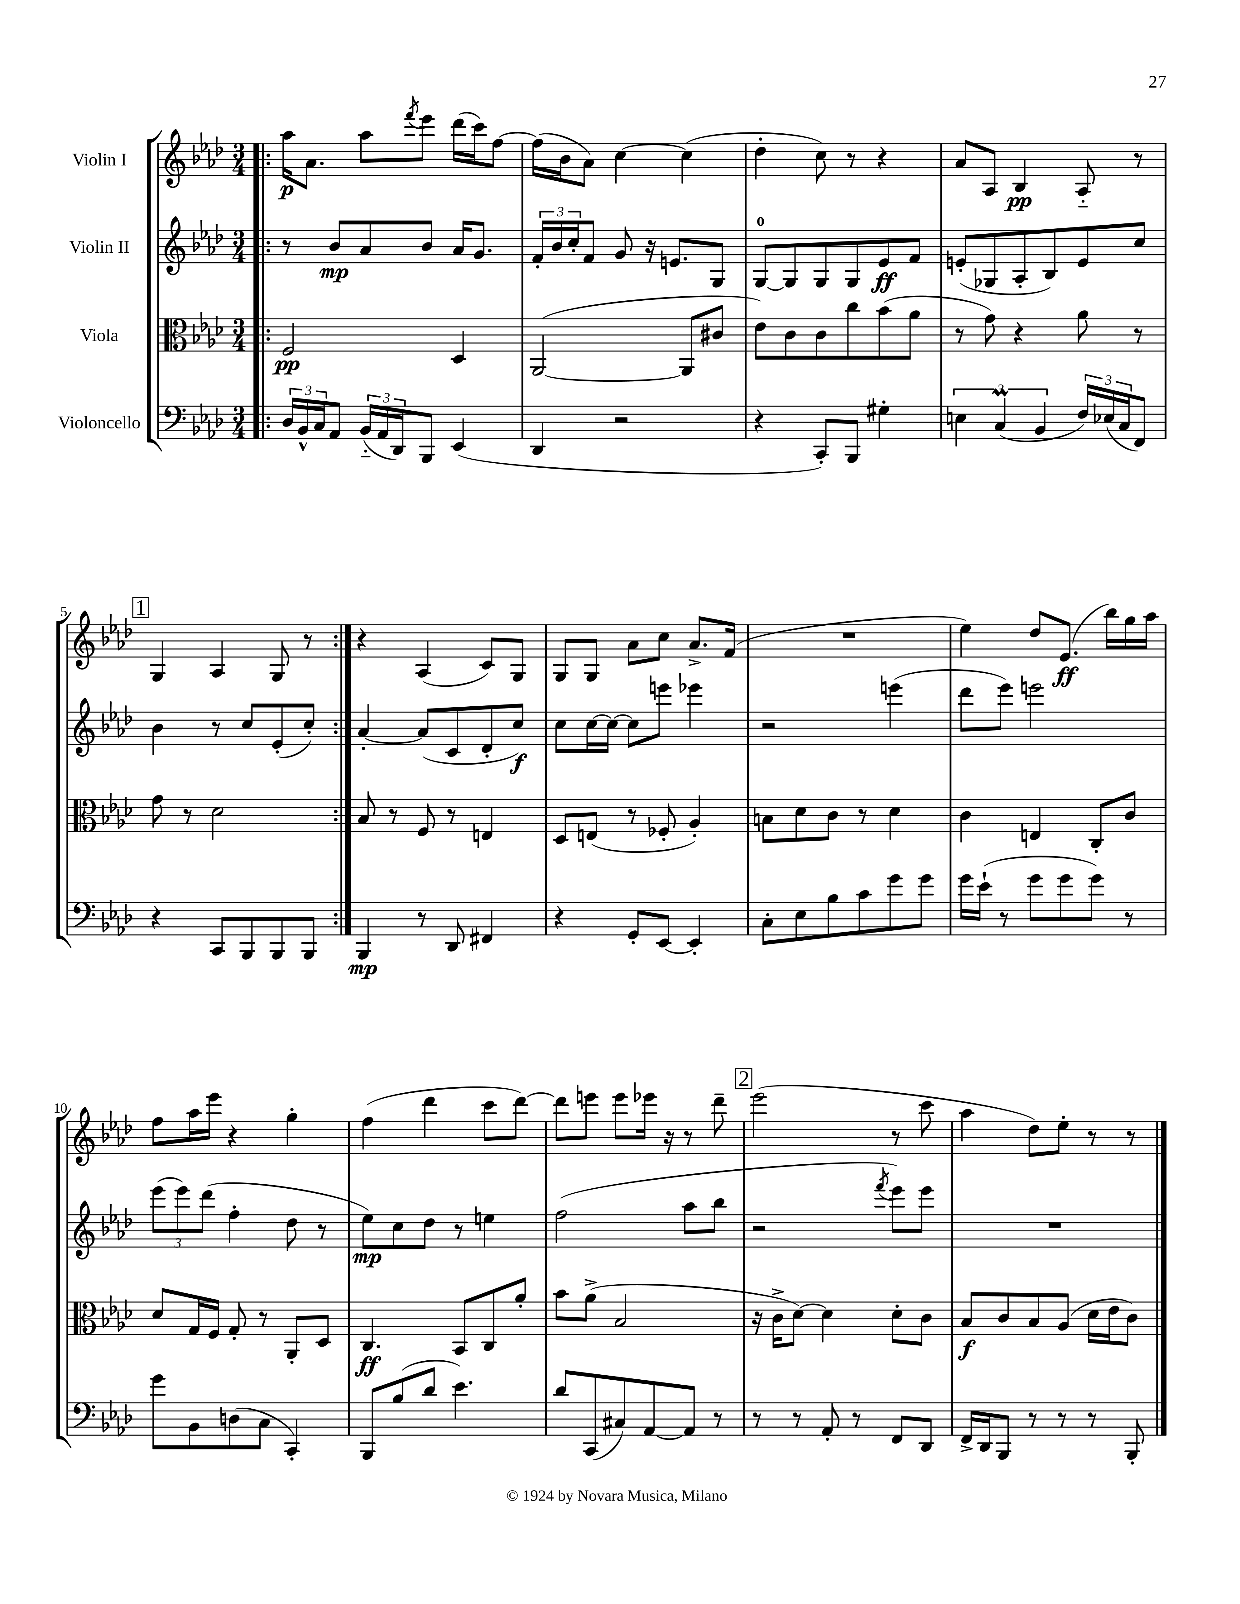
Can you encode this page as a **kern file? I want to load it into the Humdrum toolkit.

**kern	**dynam	**kern	**dynam	**kern	**dynam	**kern	**dynam
*part4	*part4	*part3	*part3	*part2	*part2	*part1	*part1
*staff4	*staff4	*staff3	*staff3	*staff2	*staff2	*staff1	*staff1
*I"Violoncello	*	*I"Viola	*	*I"Violin II	*	*I"Violin I	*
*clefF4	*	*clefC3	*	*clefG2	*	*clefG2	*
*k[b-e-a-d-]	*	*k[b-e-a-d-]	*	*k[b-e-a-d-]	*	*k[b-e-a-d-]	*
*M3/4	*	*M3/4	*	*M3/4	*	*M3/4	*
=1!|:	=1!|:	=1!|:	=1!|:	=1!|:	=1!|:	=1!|:	=1!|:
24D-/LL	.	2F/	pp	8r	.	16aa-\KL	p
24BB-^^/	.	.	.	.	.	.	.
.	.	.	.	.	.	8.a-\J	.
24C/J	.	.	.	.	.	.	.
8AA-/J	.	.	.	8b-/L	mp	.	.
(24BB-/LL	.	.	.	8a-/	.	8aa-\L	.
24AA-/	.	.	.	.	.	.	.
24DD-/J)	.	.	.	.	.	.	.
.	.	.	.	.	.	8qfff/	.
8BBB-/J	.	.	.	8b-/J	.	8eee-\J	.
(4EE-/	.	4D-/	.	16a-/KL	.	(16ddd-\LL	.
.	.	.	.	8.g/J	.	16ccc\J)	.
.	.	.	.	.	.	[8ff\J	.
=2	=2	=2	=2	=2	=2	=2	=2
4DD-/	.	([2AA-/	.	24f'/LL	.	(16ff\LL]	.
.	.	.	.	24b-/	.	.	.
.	.	.	.	.	.	16b-\J	.
.	.	.	.	24cc'/J	.	.	.
.	.	.	.	8f/J	.	8a-\J)	.
2r	.	.	.	8g/	.	[4cc\	.
.	.	.	.	16r	.	.	.
.	.	.	.	8.en/L	.	.	.
.	.	8AA-/L]	.	.	.	(4cc\]	.
.	.	8c#X/J	.	8G/J	.	.	.
=3	=3	=3	=3	=3	=3	=3	=3
4r	.	8e-\L)	.	[8G/L	.	4dd-'\	.
.	.	8c\	.	8G/]	.	.	.
8CC'/L)	.	8c\	.	8G/	.	8cc\)	.
8BBB-/J	.	8cc\	.	8G/	.	8r	.
4G#X'\	.	(8b-\	.	8e-/	ff	4r	.
.	.	8a-\J	.	8f/J	.	.	.
=4	=4	=4	=4	=4	=4	=4	=4
6En\	.	8r	.	(8en'/L	.	8a-/L	.
.	.	8g\)	.	8G-X/	.	8A-/J	.
(6Cm/	.	.	.	.	.	.	.
.	.	4r	.	8A-'/	.	4B-/	pp
6BB-/	.	.	.	.	.	.	.
.	.	.	.	8B-/)	.	.	.
24F/LL)	.	8a-\	.	8e/	.	8A-/	.
(24E-X/	.	.	.	.	.	.	.
24C/J	.	.	.	.	.	.	.
8FF/J)	.	8r	.	8cc/J	.	8r	.
!!LO:LB:g=z
!!LO:REH:place=s1:t=1
=5	=5	=5	=5	=5	=5	=5	=5
4r	.	8g\	.	4b-\	.	4G/	.
.	.	8r	.	.	.	.	.
8CC/L	.	2d-\	.	8r	.	4A-/	.
8BBB-/	.	.	.	8cc/L	.	.	.
8BBB-/	.	.	.	(8e-'/	.	8G/	.
8BBB-/J	.	.	.	8cc'/J)	.	8r	.
=6:|!	=6:|!	=6:|!	=6:|!	=6:|!	=6:|!	=6:|!	=6:|!
4BBB-/	mp	8B-/	.	[4a-'/	.	4r	.
.	.	8r	.	.	.	.	.
8r	.	8F/	.	(8a-/L]	.	(4A-/	.
8DD-/	.	8r	.	8c/	.	.	.
4FF#X/	.	4En/	.	8d-'/	.	8c/L)	.
.	.	.	.	8cc/J)	f	8G/J	.
=7	=7	=7	=7	=7	=7	=7	=7
4r	.	8D-/L	.	8cc\L	.	8G/L	.
.	.	(8En/J	.	[16cc\L	.	8G/J	.
.	.	.	.	16cc\JJ_	.	.	.
8GG'/L	.	8r	.	8cc\L]	.	8a-\L	.
[8EE-/J	.	8F-X'/	.	8eeen\J	.	8cc\J	.
4EE-'/]	.	4A-'/)	.	4eee-X\	.	8.a-^/L	.
.	.	.	.	.	.	(16f/Jk	.
=8	=8	=8	=8	=8	=8	=8	=8
8C'\L	.	8Bn\L	.	2r	.	2.r	.
8E-\	.	8d-\	.	.	.	.	.
8B-\	.	8c\J	.	.	.	.	.
8c\	.	8r	.	.	.	.	.
8g\	.	4d-\	.	(4eeen\	.	.	.
8g\J	.	.	.	.	.	.	.
=9	=9	=9	=9	=9	=9	=9	=9
16g\LL	.	4c\	.	8ddd-\L	.	4ee-\)	.
(16e-`\JJ	.	.	.	.	.	.	.
8r	.	.	.	8eee-\J)	.	.	.
8g\L	.	4En/	.	2eeen\	.	8dd-/L	.
8g\	.	.	.	.	.	(8.e-/J	ff
8g\J)	.	8C'/L	.	.	.	.	.
.	.	.	.	.	.	16bb-\LL)	.
8r	.	8c/J	.	.	.	16gg\	.
.	.	.	.	.	.	16aa-\JJ	.
!!LO:LB:g=z
=10	=10	=10	=10	=10	=10	=10	=10
8g\L	.	8d-/L	.	(12eee-\L	.	8ff\L	.
.	.	.	.	12eee-\)	.	.	.
8BB-\	.	16G/L	.	.	.	16aa-\L	.
.	.	.	.	(12ddd-\J	.	.	.
.	.	16F/JJ	.	.	.	16eee-\JJ	.
(8Dn\	.	8G'/	.	4ff'\	.	4r	.
8C\J	.	8r	.	.	.	.	.
4CC'/)	.	8AA-'/L	.	8dd-\	.	4gg'\	.
.	.	8D-/J	.	8r	.	.	.
=11	=11	=11	=11	=11	=11	=11	=11
8BBB-/L	.	4.C/	ff	8ee-\L)	mp	(4ff\	.
(8B-/	.	.	.	8cc\	.	.	.
8d-/J	.	.	.	8dd-\J	.	4ddd-\	.
4.e-\)	.	8BB-/L	.	8r	.	.	.
.	.	8C/	.	4een\	.	8ccc\L	.
.	.	8a-'/J	.	.	.	[8ddd-\J)	.
=12	=12	=12	=12	=12	=12	=12	=12
8d-/L	.	8b-\L	.	(2ff\	.	8ddd-\L]	.
(8CC/	.	(8a-^\J	.	.	.	8eeen\J	.
8C#X/)	.	2B-/	.	.	.	8eee\L	.
[8AA-/	.	.	.	.	.	16eee-X\Jk	.
.	.	.	.	.	.	16r	.
8AA-/J]	.	.	.	8aa-\L	.	8r	.
8r	.	.	.	8bb-\J	.	8ddd-~\	.
!!LO:REH:place=s1:t=2
=13	=13	=13	=13	=13	=13	=13	=13
8r	.	16r	.	2r	.	(2eee-\	.
.	.	16c^\KL	.	.	.	.	.
8r	.	[8d-\J)	.	.	.	.	.
8AA-'/	.	4d-\]	.	.	.	.	.
8r	.	.	.	.	.	.	.
.	.	.	.	8qfff/	.	.	.
8FF/L	.	8d-'\L	.	8eee-\L)	.	8r	.
8DD-/J	.	8c\J	.	8eee-\J	.	8ccc\	.
=14	=14	=14	=14	=14	=14	=14	=14
16FF^/LL	.	8B-/L	f	2.r	.	4aa-\	.
16DD-/J	.	.	.	.	.	.	.
8BBB-/J	.	8c/	.	.	.	.	.
8r	.	8B-/	.	.	.	8dd-\L)	.
8r	.	(8A-/J	.	.	.	8ee-'\J	.
8r	.	16d-\LL	.	.	.	8r	.
.	.	16e-\J	.	.	.	.	.
8BBB-'/	.	8c\J)	.	.	.	8r	.
==	==	==	==	==	==	==	==
*-	*-	*-	*-	*-	*-	*-	*-
